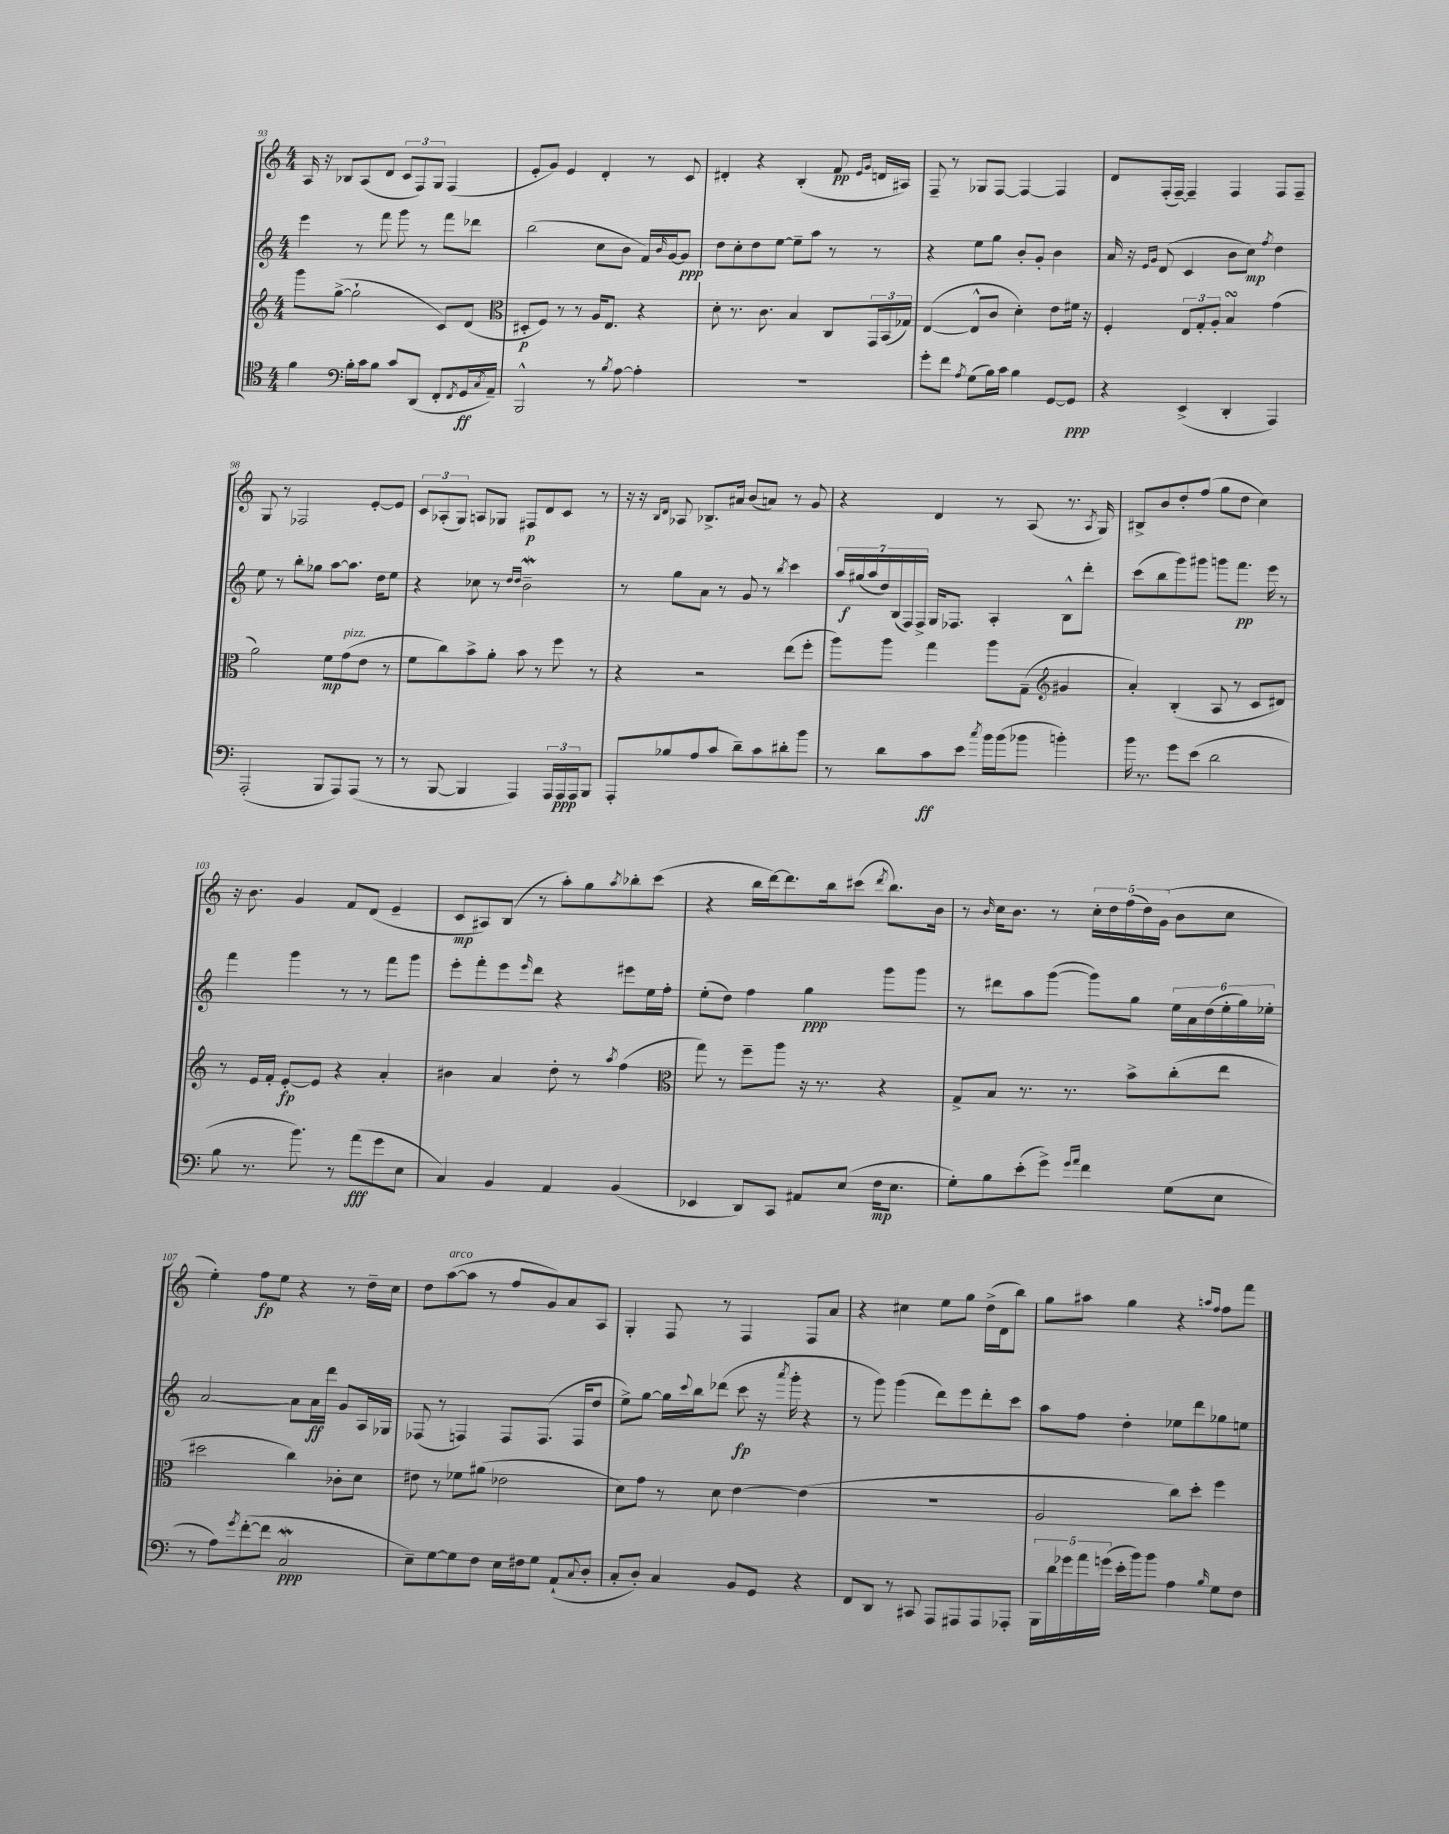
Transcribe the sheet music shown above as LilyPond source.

<<
\new StaffGroup <<
\new Staff = "s0" {
    \clef treble \key c \major \numericTimeSignature \time 4/4
    a16 r16 bes8 a8( d'8 \tuplet 3/2 { c'8 f8) g8 } f4( |
    e'8-. g'8) e'4 d'4-. r8 c'8 |
    dis'4-. r4 b4-.( f'8\pp \grace { e'16 g'16 } d'16 ais16) |
    f8-- r8 ges8 f8~ f4~ f4 |
    d'8 f16-.( f16~--) f4-- f4 f8 f8-- |
    g8 r8 fes2 e'8~-. e'8 |
    \tuplet 3/2 { c'8 aes8-.( g8) } a8 ges8 fis8\p d'8 c'8 r8 |
    r16 r16 \grace { b16 d'16 } aes8 bes8.-> ais'16 b'8( a'8) r8 g'8 |
    r4 d'4 r8 a8( r8. \acciaccatura { a8 } g16) |
    bis8-> b'8 d''8-. f''8( g''8 d''8 c''4) |
    r16 b'8. g'4 f'8 d'8( e'4-- |
    c'8\mp ais8) b8( r8 a''8-.) g''8 \acciaccatura { a''8 } bes''8-. c'''8( |
    r4 b''16 d'''16~) d'''8. b''16 cis'''8( \acciaccatura { d'''8 } b''8.) b'16 |
    r8 \grace { b'16 } c''16 b'8. r8 \tuplet 5/4 { c''16-. d''16 f''16( d''16) g'16( } b'8 c''8 |
    e''4-.) f''8\fp e''8 r4 r8 d''16-- c''16 |
    d''8 a''8~^\markup { \italic "arco" }( a''8 r8 f''8 g'8) a'8 a8 |
    g4-. f8 r8 f4 f8 a'8 |
    r4 cis''4 e''8 g''8 d''16->( d'16 b''8) |
    g''8 ais''8 g''4 r4 \grace { a''16 f''16 } f''8 f'''8 \bar "|." |
}
\new Staff = "s1" {
    \clef treble \key c \major \numericTimeSignature \time 4/4
    e'''4 r8 f'''8 g'''8 r8 f'''8 des'''8 |
    b''2( c''8 b'8 f'16) \grace { b'16 } g'16~ g'8\ppp |
    d''8 c''8-. d''8 e''8~ e''8-- a''8 r8 r8 |
    r4 e''8 g''8 b'8-. g'8-. b'4 |
    a'16 r16 \grace { e'16 g'16 } d'8( c'4 b'8 c''8\mp) \acciaccatura { f''8 } d''4 |
    e''8 r8 b''8-. ges''8 a''8~ a''8. d''16 e''8 |
    r4 ces''8 r8 \grace { d''16 d''16 } b'2--\mordent |
    r8 g''8 a'8 r8 g'8 r8 \acciaccatura { b''8 } c'''4 |
    \tuplet 7/4 { a''16 gis''16\f( a''16 d''16) b16( f16) f16-> } g16 fes8. a4-. b8-^ d'''8-. |
    c'''8( b''8 g'''8) gis'''8 g'''8 f'''8.\pp e'''16 r8 |
    f'''4 g'''4 r8 r8 f'''8 g'''8 |
    e'''8-. f'''8-. e'''8 \grace { e'''16 } d'''8 r4 eis'''8 e''16 f''16-. |
    e''8-.( d''8) f''4 g''4\ppp g'''8 g'''8 |
    r8 dis'''8 a''8 g'''8~( g'''8) g''8 \tuplet 6/4 { e''16 a'16 d''16( e''16-. g''16) ees''16-. } |
    a'2~ a'8 a'16\ff d'''16 g'8 a16 ges16 |
    fes8( r8 f4) f8 f8.( f16 d''8 |
    e''8->) g''8~ g''16 \appoggiatura { c'''8 } b''16 des'''8( c'''8\fp r16 \acciaccatura { a'''8 } g'''16-. r4 |
    r8 g'''8) g'''4( d'''8) e'''8 d'''8-. c'''8 |
    a''8 f''8 d''4-. ees''8 d'''8 ges''8 e''8 \bar "|." |
}
\new Staff = "s2" {
    \clef treble \key c \major \numericTimeSignature \time 4/4
    g'''8 g''8~->( g''2-! c'8) d'8( |
    \clef alto dis8-.\p f8) r8 r8 a16 e8. r4 |
    d'8-. r8. c'8. b4 c8 \tuplet 3/2 { g,16 b,16( ges16) } |
    e4~( e8-^ c'8 d'4-.) e'8 fis'16 r16 |
    f4-. \tuplet 3/2 { e8 g8-. a8-. } b4\turn g'4( |
    a'2) f'8\mp g'8^\markup { \italic "pizz." }( e'8 r8 |
    f'8 c''8) b'8-> a'8-. b'8 r8 f''8 r8 |
    r4 r2 e''8( f''8-. |
    a''8) a''8 g''4 a''8 g8--( \clef treble gis'4 |
    a'4-.) b4-.( a8 r8 c'8 dis'8) |
    r8 e'16 f'16-. e'8~-.\fp e'8 r4 a'4-. |
    bis'4 a'4 d''8-. r8 \acciaccatura { a''8 } f''4( |
    \clef alto g''8) r8 f''8-- a''8 r16 r8. r4 |
    g8-> b8 r8. r8. b'8-> c''8-.( e''8 |
    dis''2 c''4) ces'8-. d'8 |
    eis'8 r8 fes'8 ais'8( ees'2 |
    d'8) g'8 r8 d'8 e'4~ e'4( |
    R1 |
    a2 c''8) d''8-. f''4 \bar "|." |
}
\new Staff = "s3" {
    \clef tenor \key c \major \numericTimeSignature \time 4/4
    f'4 \clef bass b16-. c'16 b8 c'8 d,8( f,8-. \acciaccatura { f,8 } g,16\ff \acciaccatura { c8 } a,16--) |
    b,,2-^ r8 \acciaccatura { b8 } a8~ a4-. |
    R1 |
    g'8-. f'8 \acciaccatura { a8 } g8( b16) c'16 b4 g,8~ g,8\ppp |
    r4 e,4->( d,4-. a,,4) |
    a,,2-.( b,,8 a,,8) a,,8( r8 |
    r8 b,,8~ b,,4 a,,4) \tuplet 3/2 { a,,16 a,,16\ppp a,,16 } b,,8 |
    a,,8-. bes8( a8 c'8 d'8--) c'8 dis'8-. b'8 |
    r8 d'8 c'8\ff e'8 \acciaccatura { c''8 } b'16 b'16( bes'8 b'4-.) |
    b'16 r8. g'8 e'8( d'2 |
    b8 r8. b'8.) r8 a'8\fff( g'8 e8 |
    c4) b,4 a,4 b,4( |
    ees,4 d,8) c,8 ais,8 e8( f16\mp e8. |
    g8-.) b8 e'8-.( g'8->) \grace { g'16 a'16 } f'4 g8( e8 |
    r8 a8) \acciaccatura { g'8 } f'8~-.( f'8 c2\mordent\ppp |
    e8--) g8~ g8 f8 e16 fis16 g8 a,8-!( \appoggiatura { c8 } d8-. |
    c8-. d8-.) c4 b,8 g,8 r4 |
    f,8 d,8 r8 cis,8 a,,8 ais,,8 ais,,8 aes,,8-. |
    \tuplet 5/4 { b,,16 d'16 ges'16 a'16 g'16( } e'16-. b'16) b'8 a4 \grace { b16 } g8 f8 \bar "|." |
}
>>
>>
\layout { \context { \Score currentBarNumber = #93 } }
